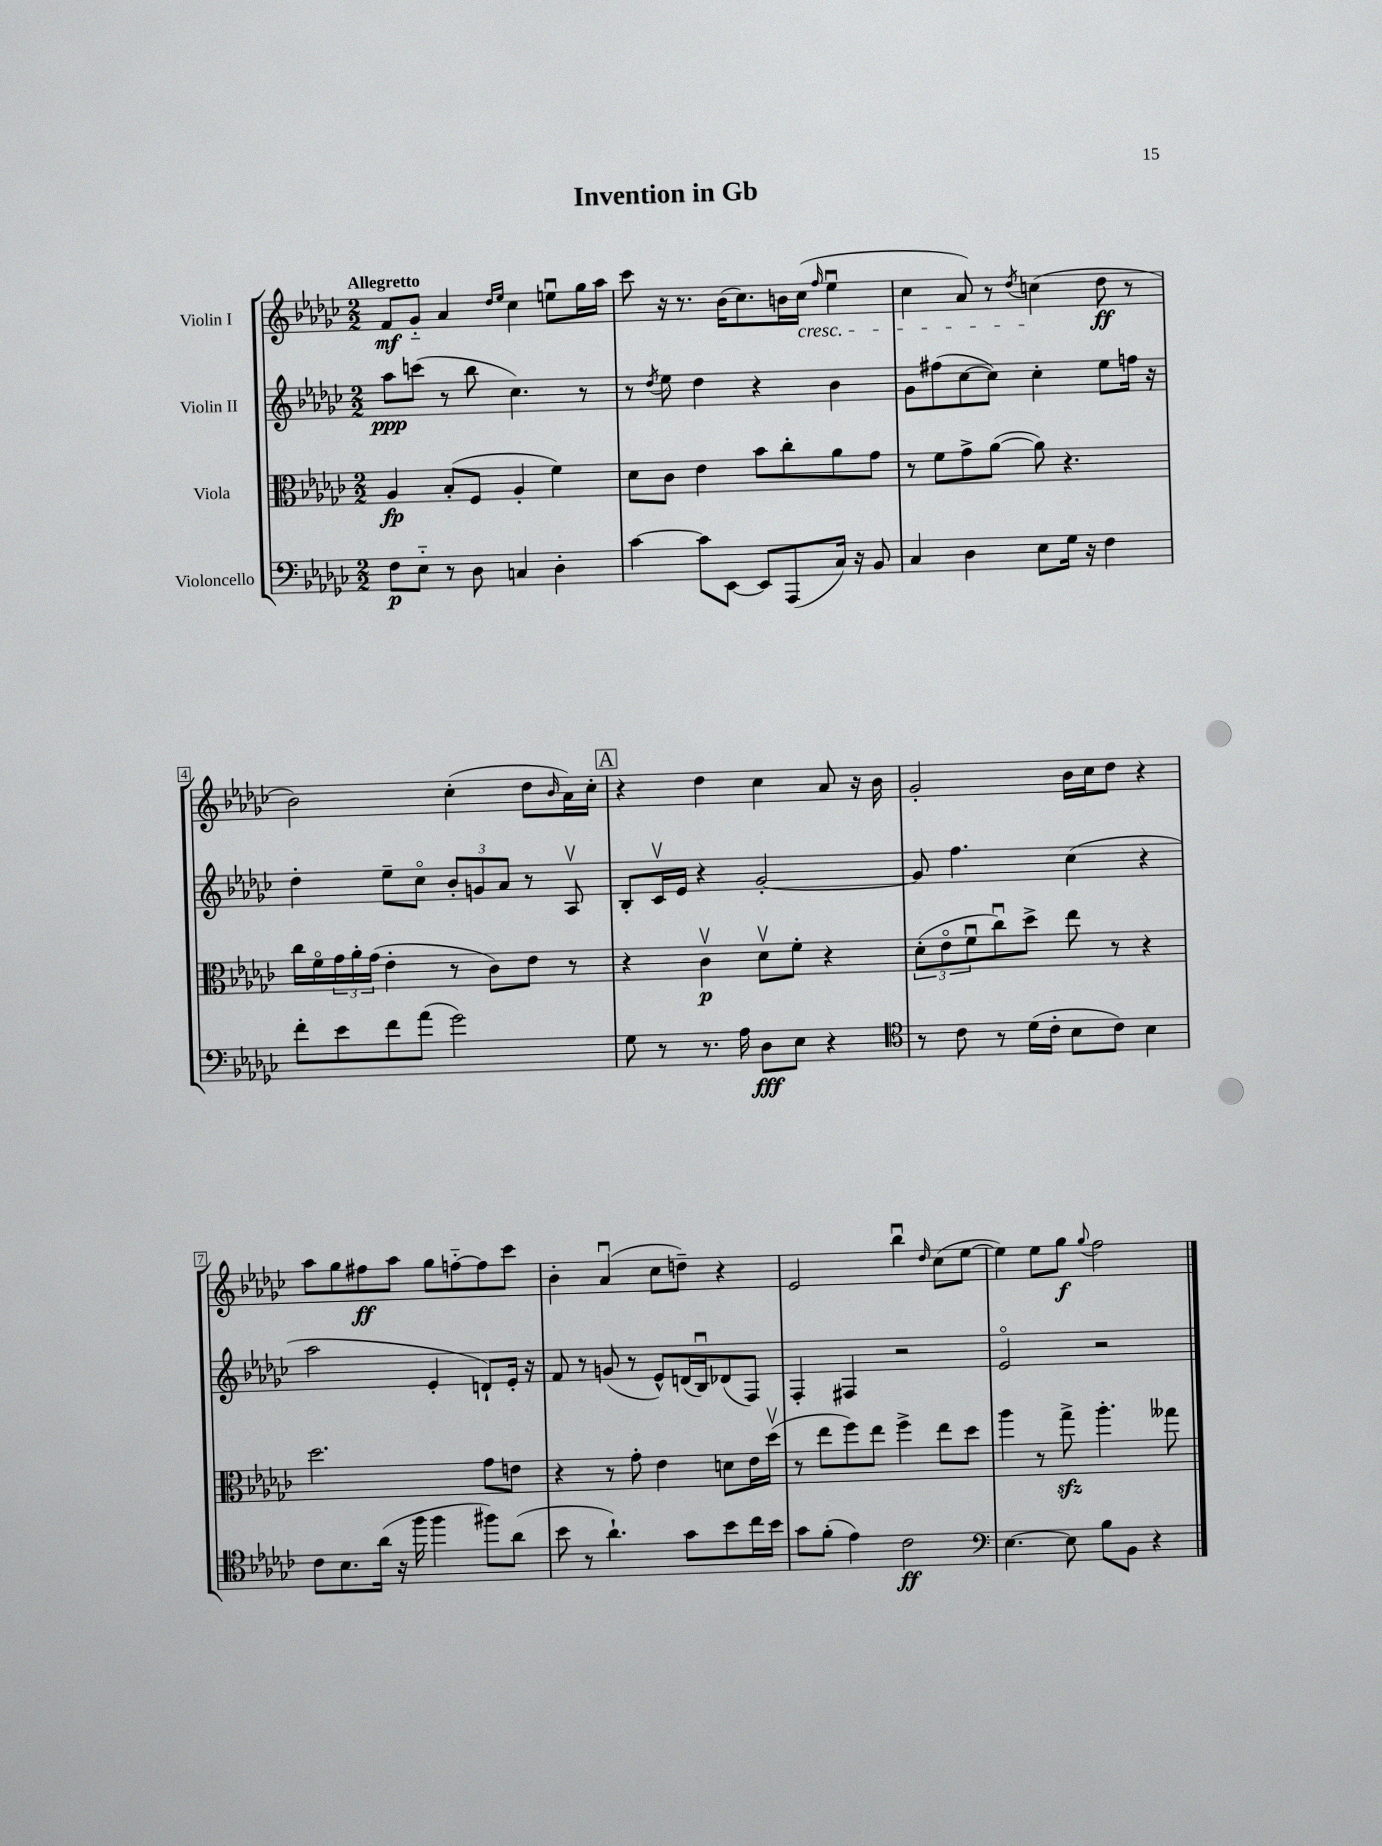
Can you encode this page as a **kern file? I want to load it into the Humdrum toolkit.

**kern	**dynam	**kern	**dynam	**kern	**dynam	**kern	**dynam
*part4	*part4	*part3	*part3	*part2	*part2	*part1	*part1
*staff4	*staff4	*staff3	*staff3	*staff2	*staff2	*staff1	*staff1
*I"Violoncello	*	*I"Viola	*	*I"Violin II	*	*I"Violin I	*
*clefF4	*	*clefC3	*	*clefG2	*	*clefG2	*
*k[b-e-a-d-g-c-]	*	*k[b-e-a-d-g-c-]	*	*k[b-e-a-d-g-c-]	*	*k[b-e-a-d-g-c-]	*
*M2/2	*	*M2/2	*	*M2/2	*	*M2/2	*
=1	=1	=1	=1	=1	=1	=1	=1
!	!	!	!	!	!	!LO:TX:a:B:t=Allegretto	!
8F\L	p	4A-/	fp	8aa-\L	ppp	8f/L	mf
8E-\J	.	.	.	(8cccn\J	.	8g-/J	.
8r	.	(8B-'/L	.	8r	.	4a-/	.
8D-\	.	8F/J	.	8bb-\	.	.	.
.	.	.	.	.	.	16qqdd-/LL	.
.	.	.	.	.	.	16qqee-/JJ	.
4Cn/	.	4A-'/	.	4.cc-\)	.	4cc-\	.
4D-'\	.	4f\)	.	.	.	8eenu\L	.
.	.	.	.	8r	.	16gg-\L	.
.	.	.	.	.	.	16aa-\JJ	.
=2	=2	=2	=2	=2	=2	=2	=2
[4c-\	.	8d-\L	.	8r	.	8ccc-\	.
.	.	.	.	8qdd-/	.	.	.
.	.	8c-\J	.	8ee-\	.	16r	.
.	.	.	.	.	.	8.r	.
8c-\L]	.	4e-\	.	4dd-\	.	.	.
[8EE-\J	.	.	.	.	.	(16b-\KL	.
.	.	.	.	.	.	8.cc-\)	.
8EE-/L]	.	8b-\L	.	4r	.	.	.
(8AAA-/	.	8cc-'\	.	.	.	16bn\L	.
!	!	!	!	!	!	!LO:TX:b:i:t=cresc.	!
.	.	.	.	.	.	(16cc-\JJ	.
.	.	.	.	.	.	16qqff/	.
16C-/Jk)	.	8a-\	.	4b-\	.	4ee-u\	.
16r	.	.	.	.	.	.	.
8BB-/	.	8g-\J	.	.	.	.	.
=3	=3	=3	=3	=3	=3	=3	=3
4C-/	.	8r	.	8g-\L	.	4cc-\	.
.	.	8f\L	.	(8ff#X\	.	.	.
4D-\	.	8g-^\	.	[8cc-\	.	8a-/)	.
.	.	([8a-\J	.	8cc-\J])	.	8r	.
.	.	.	.	.	.	8qdd-/	.
8E-\L	.	8a-\])	.	4cc-'\	.	(4ccn\	.
16G-\Jk	.	4.r	.	.	.	.	.
16r	.	.	.	.	.	.	.
4F\	.	.	.	8ee-\L	.	8dd-\	ff
.	.	.	.	16ffn\Jk	.	8r	.
.	.	.	.	16r	.	.	.
!!LO:LB:g=z
=4	=4	=4	=4	=4	=4	=4	=4
8f'\L	.	16cc-\LL	.	4dd-'\	.	2b-\)	.
.	.	16f\	.	.	.	.	.
8e-\	.	24g-\	.	.	.	.	.
.	.	24a-'\	.	.	.	.	.
.	.	(24g-\JJ	.	.	.	.	.
8f\	.	4e-'\	.	8ee-~\L	.	.	.
(8a-\J	.	.	.	8cc-\J	.	.	.
2g-\)	.	8r	.	12b-'/L	.	(4cc-'\	.
.	.	.	.	12gn/	.	.	.
.	.	8c-\L)	.	.	.	.	.
.	.	.	.	12a-/J	.	.	.
.	.	8e-\J	.	8r	.	8dd-\L	.
.	.	.	.	.	.	16qqb-/	.
.	.	8r	.	8A-v/	.	16a-\L)	.
.	.	.	.	.	.	16cc-'\JJ	.
!!LO:REH:place=s1:t=A
=5	=5	=5	=5	=5	=5	=5	=5
8G-\	.	4r	.	8B-'/L	.	4r	.
8r	.	.	.	16c-v/L	.	.	.
.	.	.	.	16e-/JJ	.	.	.
8.r	.	4c-v\	p	4r	.	4dd-\	.
16A-\	.	.	.	.	.	.	.
8D-\L	fff	8d-v\L	.	[2g-'/	.	4cc-\	.
8E-\J	.	8f'\J	.	.	.	.	.
4r	.	4r	.	.	.	8a-/	.
.	.	.	.	.	.	16r	.
.	.	.	.	.	.	16b-\	.
=6	=6	=6	=6	=6	=6	=6	=6
*clefC4	*	*	*	*	*	*	*
8r	.	(12d-'\L	.	8g-/]	.	2g-'/	.
.	.	12e-\	.	.	.	.	.
8c-\	.	.	.	4.ff\	.	.	.
.	.	12fu\	.	.	.	.	.
8r	.	8cc-u\)	.	.	.	.	.
(16d-\LL	.	8dd-^\J	.	.	.	.	.
16c-'\JJ	.	.	.	.	.	.	.
8B-\L	.	8ee-\	.	(4cc-\	.	16b-\LL	.
.	.	.	.	.	.	16cc-\J	.
8c-\J)	.	8r	.	.	.	8dd-\J	.
4B-\	.	4r	.	4r	.	4r	.
!!LO:LB:g=z
=7	=7	=7	=7	=7	=7	=7	=7
8c-\L	.	2.dd-\	.	2aa-\	.	8aa-\L	.
8.B-\	.	.	.	.	.	8gg-\	.
.	.	.	.	.	.	8ff#X\	ff
(16a-\Jk	.	.	.	.	.	.	.
16r	.	.	.	.	.	8aa-\J	.
16ff\	.	.	.	.	.	.	.
4ff\	.	.	.	4e-'/	.	8gg-\L	.
.	.	.	.	.	.	[8ffn\	.
8ff#X\L)	.	8g-\L	.	8dn`/L)	.	8ff\]	.
(8a-\J	.	8en\J	.	16e-'/Jk	.	8ccc-\J	.
.	.	.	.	16r	.	.	.
=8	=8	=8	=8	=8	=8	=8	=8
8b-\	.	4r	.	8f/	.	4b-'\	.
8r	.	.	.	8r	.	.	.
4.a-`\)	.	8r	.	(8gn/	.	(4a-u/	.
.	.	8g-'\	.	8r	.	.	.
.	.	4e-\	.	8e-^^/L)	.	8cc-\L	.
8g-\L	.	.	.	(16dn/L	.	8ddn~\J)	.
.	.	.	.	16B-u/J)	.	.	.
8b-\	.	8dn\L	.	(8d-X/	.	4r	.
16cc-\L	.	16e-\L	.	8F/J)	.	.	.
16b-\JJ	.	(16dd-v\JJ	.	.	.	.	.
=9	=9	=9	=9	=9	=9	=9	=9
8g-\L	.	8r	.	4F'/	.	2e-/	.
(8f'\J	.	8ee-\L	.	.	.	.	.
4e-\)	.	8ff\)	.	4F#X/	.	.	.
.	.	8ee-\J	.	.	.	.	.
2c-\	ff	4ff^\	.	2r	.	4bb-u\	.
.	.	.	.	.	.	16qqdd-/	.
.	.	8ee-\L	.	.	.	(8cc-\L	.
.	.	8dd-\J	.	.	.	[8ee-\J	.
=10	=10	=10	=10	=10	=10	=10	=10
*clefF4	*	*	*	*	*	*	*
[4.E-\	.	4aa-\	.	2e-/	.	4ee-\])	.
.	.	8r	.	.	.	8ee-\L	.
8E-\]	.	8gg-zz^\	.	.	.	8gg-\J	f
.	.	.	.	.	.	8qqgg-/	.
8B-\L	.	4.aa-'\	.	2r	.	2ff\	.
8BB-\J	.	.	.	.	.	.	.
4r	.	.	.	.	.	.	.
.	.	8gg--X\	.	.	.	.	.
==	==	==	==	==	==	==	==
*-	*-	*-	*-	*-	*-	*-	*-
